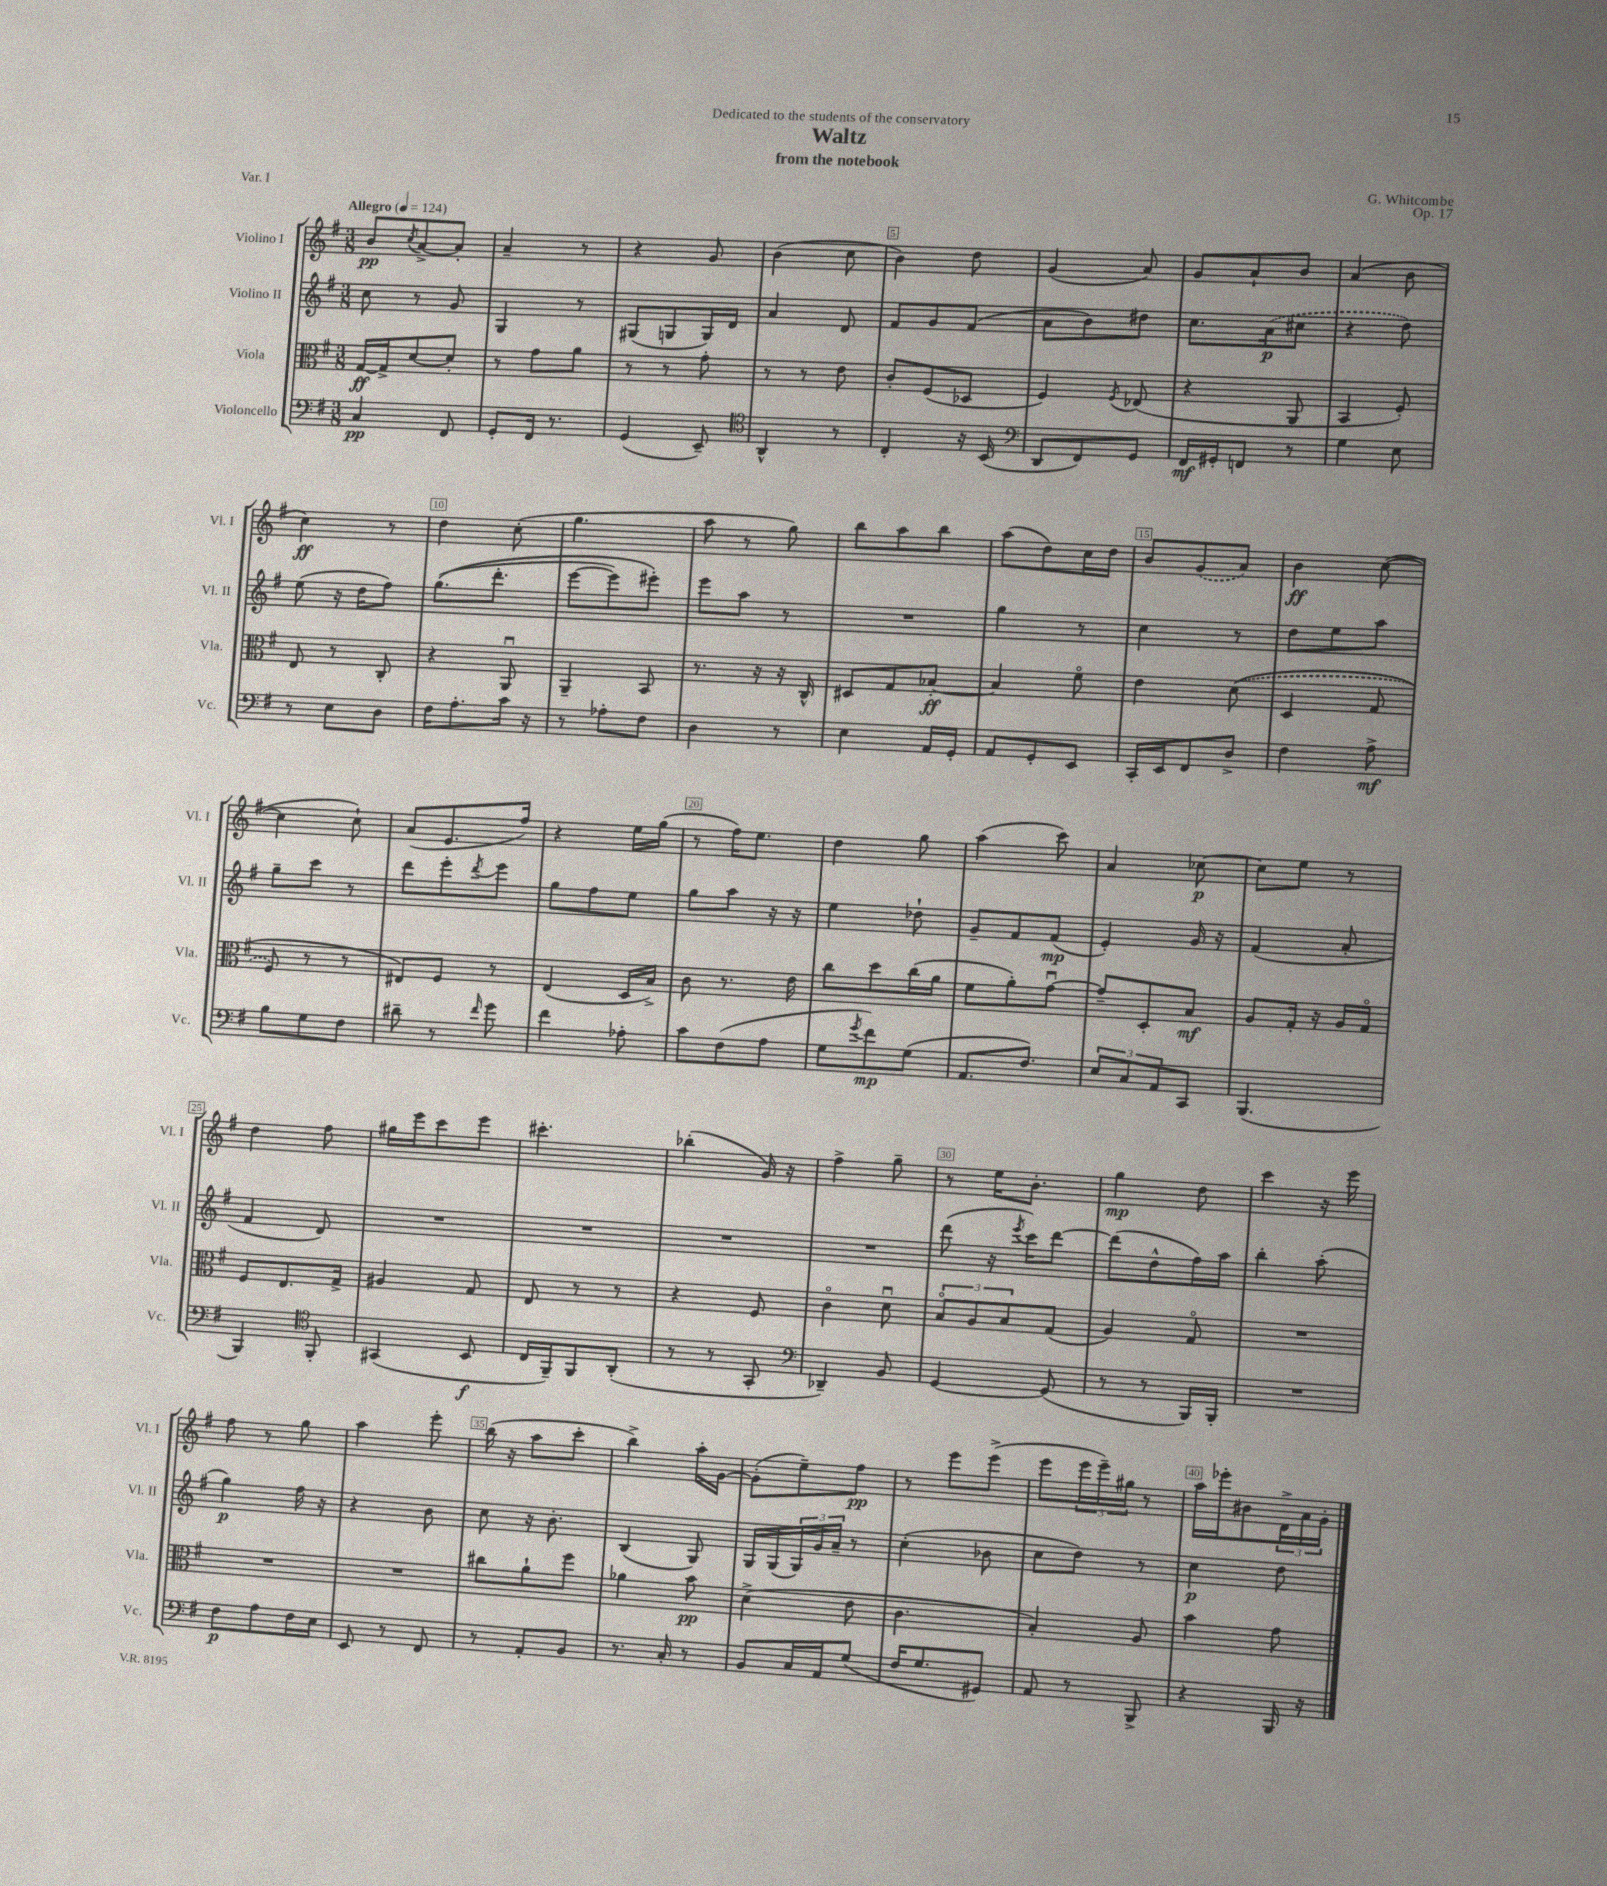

**kern	**dynam	**kern	**dynam	**kern	**dynam	**kern	**dynam
*part4	*part4	*part3	*part3	*part2	*part2	*part1	*part1
*staff4	*staff4	*staff3	*staff3	*staff2	*staff2	*staff1	*staff1
*I"Violoncello	*	*I"Viola	*	*I"Violino II	*	*I"Violino I	*
*I'Vc.	*	*I'Vla.	*	*I'Vl. II	*	*I'Vl. I	*
*clefF4	*	*clefC3	*	*clefG2	*	*clefG2	*
*k[f#]	*	*k[f#]	*	*k[f#]	*	*k[f#]	*
*M3/8	*	*M3/8	*	*M3/8	*	*M3/8	*
*MM124	*	*MM124	*	*MM124	*	*MM124	*
=1	=1	=1	=1	=1	=1	=1	=1
!	!	!	!	!	!	!LO:TX:a:B:t=Allegro	!
4C/	pp	[16G/LL	ff	8cc\	.	8b/L	pp
.	.	16G^/J]	.	.	.	.	.
.	.	.	.	.	.	8qcc/	.
.	.	[8d/	.	8r	.	[8a^/	.
8FF#/	.	8d'/J]	.	8g/	.	8a'/J]	.
=2	=2	=2	=2	=2	=2	=2	=2
8GG'/L	.	8r	.	4G/	.	4a~/	.
16FF#/Jk	.	8g\L	.	.	.	.	.
8.r	.	.	.	.	.	.	.
.	.	8a\J	.	8r	.	8r	.
=3	=3	=3	=3	=3	=3	=3	=3
(4GG/	.	8r	.	(8G#X/L	.	4r	.
.	.	8r	.	8Gn/	.	.	.
8EE~/)	.	8g'\	.	16G/L)	.	8g/	.
.	.	.	.	16d/JJ	.	.	.
=4	=4	=4	=4	=4	=4	=4	=4
*clefC4	*	*	*	*	*	*	*
4AA^^/	.	8r	.	4a/	.	(4b\	.
.	.	8r	.	.	.	.	.
8r	.	8e\	.	8d/	.	8cc\	.
=5	=5	=5	=5	=5	=5	=5	=5
4C'/	.	8c'/L	.	8f#/L	.	4b\)	.
.	.	(8F#/	.	8g/	.	.	.
16r	.	8D-X/J	.	(8f#/J	.	8dd\	.
(16BB/	.	.	.	.	.	.	.
=6	=6	=6	=6	=6	=6	=6	=6
*clefF4	*	*	*	*	*	*	*
8DD/L	.	4F#/)	.	8a\L	.	(4g/	.
8FF#/)	.	.	.	8b\)	.	.	.
.	.	8qF#/	.	.	.	.	.
8GG/J	.	(8E-X/	.	8dd#X\J	.	8a/)	.
=7	=7	=7	=7	=7	=7	=7	=7
16FF#/LL	mf	4r	.	8.cc\L	.	8g/L	.
16GG#X'/J	.	.	.	.	.	.	.
8FFn/J	.	.	.	.	.	8a`/	.
.	.	.	.	(16a\k	p	.	.
8r	.	8AA/	.	8cc#X\J	.	8b/J	.
=8	=8	=8	=8	=8	=8	=8	=8
4G\	.	4BB/	.	4r	.	(4a/	.
8E\	.	8F#'/)	.	8dd\)	.	8b\	.
!!LO:LB:g=z
=9	=9	=9	=9	=9	=9	=9	=9
8r	.	8E/	.	(8ee\	.	4cc\)	ff
8E\L	.	8r	.	16r	.	.	.
.	.	.	.	16dd\KL	.	.	.
8D\J	.	8C'/	.	8ff#\J)	.	8r	.
=10	=10	=10	=10	=10	=10	=10	=10
16F#\KL	.	4r	.	((8.gg\L	.	4dd\	.
8.A'\	.	.	.	.	.	.	.
.	.	.	.	8.ddd'\J	.	.	.
16c\Jk	.	8AAu/	.	.	.	(8cc'\	.
16r	.	.	.	.	.	.	.
=11	=11	=11	=11	=11	=11	=11	=11
8r	.	4AA~/	.	[8eee\L	.	4.gg\	.
8A-X'\L	.	.	.	8eee\])	.	.	.
8F#\J	.	8BB/	.	8eee#X'\J)	.	.	.
=12	=12	=12	=12	=12	=12	=12	=12
4D\	.	8.r	.	8eee\L	.	8aa\	.
.	.	.	.	8aa\J	.	8r	.
.	.	16r	.	.	.	.	.
8r	.	16r	.	8r	.	8gg\)	.
.	.	16C^^/	.	.	.	.	.
=13	=13	=13	=13	=13	=13	=13	=13
4E\	.	8D#X/L	.	4.r	.	8bb\L	.
.	.	8G/	.	.	.	8aa\	.
16AA/LL	.	[8B-X'/J	ff	.	.	8bb\J	.
16GG'/JJ	.	.	.	.	.	.	.
=14	=14	=14	=14	=14	=14	=14	=14
8AA/L	.	4B-/]	.	4gg\	.	(8aa\L	.
8GG'/	.	.	.	.	.	8dd\)	.
8EE/J	.	8f#\	.	8r	.	16cc\L	.
.	.	.	.	.	.	16dd\JJ	.
=15	=15	=15	=15	=15	=15	=15	=15
16CC'/LL	.	4e\	.	4cc\	.	8b/L	.
16EE/J	.	.	.	.	.	.	.
8FF#/	.	.	.	.	.	(8g/	.
8D^/J	.	((8d\	.	8r	.	8a/J)	.
=16	=16	=16	=16	=16	=16	=16	=16
4F#\	.	4D/	.	8dd\L	.	4b\	ff
.	.	.	.	8ee\	.	.	.
8A^\	mf	8G/	.	8aa\J	.	([8cc\	.
!!LO:LB:g=z
=17	=17	=17	=17	=17	=17	=17	=17
8B\L	.	8F#/)	.	8gg~\L	.	4cc\]	.
8G\	.	8r	.	8ccc\J	.	.	.
8F#\J	.	8r	.	8r	.	8cc`\)	.
=18	=18	=18	=18	=18	=18	=18	=18
8d#X~\	.	8E#X/L)	.	8ddd\L	.	(8a/L	.
8r	.	8F#/J	.	8eee'\	.	8.e/	.
16qqf#/	.	.	.	8qddd/	.	.	.
8g\	.	8r	.	8eee\J	.	.	.
.	.	.	.	.	.	16ff#/Jk)	.
=19	=19	=19	=19	=19	=19	=19	=19
4f#\	.	(4E/	.	8gg\L	.	4r	.
.	.	.	.	8ff#\	.	.	.
8A-X'\	.	16D/LL	.	8ee\J	.	16ee\LL	.
.	.	16B^/JJ)	.	.	.	(16gg\JJ	.
=20	=20	=20	=20	=20	=20	=20	=20
8c\L	.	8c\	.	8gg\L	.	8r	.
(8F#\	.	8.r	.	8aa\J	.	16ff#\KL)	.
.	.	.	.	.	.	8.ee\J	.
8A\J	.	.	.	16r	.	.	.
.	.	16e\	.	16r	.	.	.
=21	=21	=21	=21	=21	=21	=21	=21
8G\L	.	8cc\L	.	4ee\	.	4dd\	.
8qg/	.	.	.	.	.	.	.
8f#\)	mp	8dd\	.	.	.	.	.
(8G\J	.	(16cc\L	.	8dd-X`\	.	8gg\	.
.	.	16a\JJ	.	.	.	.	.
=22	=22	=22	=22	=22	=22	=22	=22
8.AA/L	.	8f#\L	.	8g~/L	.	(4aa\	.
.	.	8a'\)	.	8f#/	.	.	.
8.F#/J)	.	.	.	.	.	.	.
.	.	[8gu\J	.	(8f#/J	mp	8ccc\)	.
=23	=23	=23	=23	=23	=23	=23	=23
12E/L	.	8g~/L]	.	4e'/)	.	4a/	.
12C/	.	.	.	.	.	.	.
.	.	8D'/	.	.	.	.	.
12AA/	.	.	.	.	.	.	.
8CC/J	.	8B/J	mf	16g/	.	[8cc-X\	p
.	.	.	.	16r	.	.	.
=24	=24	=24	=24	=24	=24	=24	=24
(4.BBB/	.	8A/L	.	(4f#/	.	8cc-\L]	.
.	.	16G'/Jk	.	.	.	8ee\J	.
.	.	16r	.	.	.	.	.
.	.	16A/LL	.	8a'/	.	8r	.
.	.	16G/JJ	.	.	.	.	.
!!LO:LB:g=z
=25	=25	=25	=25	=25	=25	=25	=25
4BBB/)	.	8F#/L	.	4f#/	.	4dd\	.
.	.	8.E/	.	.	.	.	.
*clefC4	*	*	*	*	*	*	*
8FF#'/	.	.	.	8d/)	.	8ff#\	.
.	.	16G^/Jk	.	.	.	.	.
=26	=26	=26	=26	=26	=26	=26	=26
(4GG#X/	.	4A#X/	.	4.r	.	16gg#X\LL	.
.	.	.	.	.	.	16eee\J	.
.	.	.	.	.	.	8ccc\	.
8BB/	f	8G/	.	.	.	8eee\J	.
=27	=27	=27	=27	=27	=27	=27	=27
16C/LL	.	8E/	.	4.r	.	4.ccc#X'\	.
16FF#~/J)	.	.	.	.	.	.	.
8FF#/	.	8r	.	.	.	.	.
(8AA'/J	.	8r	.	.	.	.	.
=28	=28	=28	=28	=28	=28	=28	=28
8r	.	4r	.	4.r	.	(4bb-X'\	.
8r	.	.	.	.	.	.	.
8GG'/	.	8F#/	.	.	.	16g/)	.
.	.	.	.	.	.	16r	.
=29	=29	=29	=29	=29	=29	=29	=29
*clefF4	*	*	*	*	*	*	*
4DD-X~/)	.	4c\	.	4.r	.	4ff#^\	.
8BB/	.	8du\	.	.	.	8gg~\	.
=30	=30	=30	=30	=30	=30	=30	=30
[4GG/	.	12B/L	.	(8ddd\	.	8r	.
.	.	12A/	.	.	.	.	.
.	.	.	.	16r	.	16ee\KL	.
.	.	12B/	.	.	.	.	.
.	.	.	.	8qeee/	.	.	.
.	.	.	.	16ccc\KL)	.	8.b'\J	.
(8GG/]	.	(8G/J	.	[8ddd\J	.	.	.
=31	=31	=31	=31	=31	=31	=31	=31
8r	.	4A/)	.	(8ddd\L]	.	4gg\	mp
8r	.	.	.	8dd^^\	.	.	.
16BBB/LL)	.	8G/	.	16ff#\L)	.	8dd\	.
16BBB'/JJ	.	.	.	16aa\JJ	.	.	.
=32	=32	=32	=32	=32	=32	=32	=32
4.r	.	4.r	.	4bb'\	.	4ccc\	.
.	.	.	.	(8aa'\	.	16r	.
.	.	.	.	.	.	16eee\	.
!!LO:LB:g=z
=33	=33	=33	=33	=33	=33	=33	=33
8F#\L	p	4.r	.	4gg\)	p	8ff#\	.
8A\	.	.	.	.	.	8r	.
16F#\L	.	.	.	16ff#\	.	8gg\	.
16E\JJ	.	.	.	16r	.	.	.
=34	=34	=34	=34	=34	=34	=34	=34
8EE/	.	4.r	.	4r	.	4aa\	.
8r	.	.	.	.	.	.	.
8FF#/	.	.	.	8b\	.	8eee'\	.
=35	=35	=35	=35	=35	=35	=35	=35
8r	.	8cc#X\L	.	8cc\	.	(16bb\	.
.	.	.	.	.	.	16r	.
8AA'/L	.	8a`\	.	16r	.	8aa\L	.
.	.	.	.	8.b'\	.	.	.
8BB/J	.	8ff#\J	.	.	.	8ccc'\J	.
=36	=36	=36	=36	=36	=36	=36	=36
8.r	.	4a-X\	.	(4B/	.	4bb^\)	.
16C'/	.	.	.	.	.	.	.
8r	.	8b\	pp	8G/)	.	16aa'\LL	.
.	.	.	.	.	.	[16g\JJ	.
=37	=37	=37	=37	=37	=37	=37	=37
8BB/L	.	(4d^\	.	16G/LL	.	(8g'\L]	.
.	.	.	.	(16G/	.	.	.
16C/L	.	.	.	24G/)	.	8ee~\)	.
.	.	.	.	24g/	.	.	.
16AA/J	.	.	.	.	.	.	.
.	.	.	.	24a~/JJ	.	.	.
(8G/J	.	8e\	.	8r	.	8ff#\J	pp
=38	=38	=38	=38	=38	=38	=38	=38
16F#/KL	.	4.c\	.	(4cc'\	.	8r	.
8.G/	.	.	.	.	.	.	.
.	.	.	.	.	.	8eee\L	.
8GG#X/J)	.	.	.	8b-X\	.	(8eee^\J	.
=39	=39	=39	=39	=39	=39	=39	=39
8AA/	.	4B'/)	.	8cc\L	.	8eee\L	.
8r	.	.	.	8dd\J)	.	24eee\L	.
.	.	.	.	.	.	24eee~\)	.
.	.	.	.	.	.	24gg#X\JJ	.
8BBB^/	.	8A/	.	8r	.	8r	.
=40	=40	=40	=40	=40	=40	=40	=40
4r	.	4b\	.	4cc\	p	16aa\LL	.
.	.	.	.	.	.	16eee-X'\J	.
.	.	.	.	.	.	8b#X\	.
16BBB/	.	8g\	.	8dd\	.	24d^\L	.
.	.	.	.	.	.	24a\	.
16r	.	.	.	.	.	.	.
.	.	.	.	.	.	24g'\JJ	.
==	==	==	==	==	==	==	==
*-	*-	*-	*-	*-	*-	*-	*-
